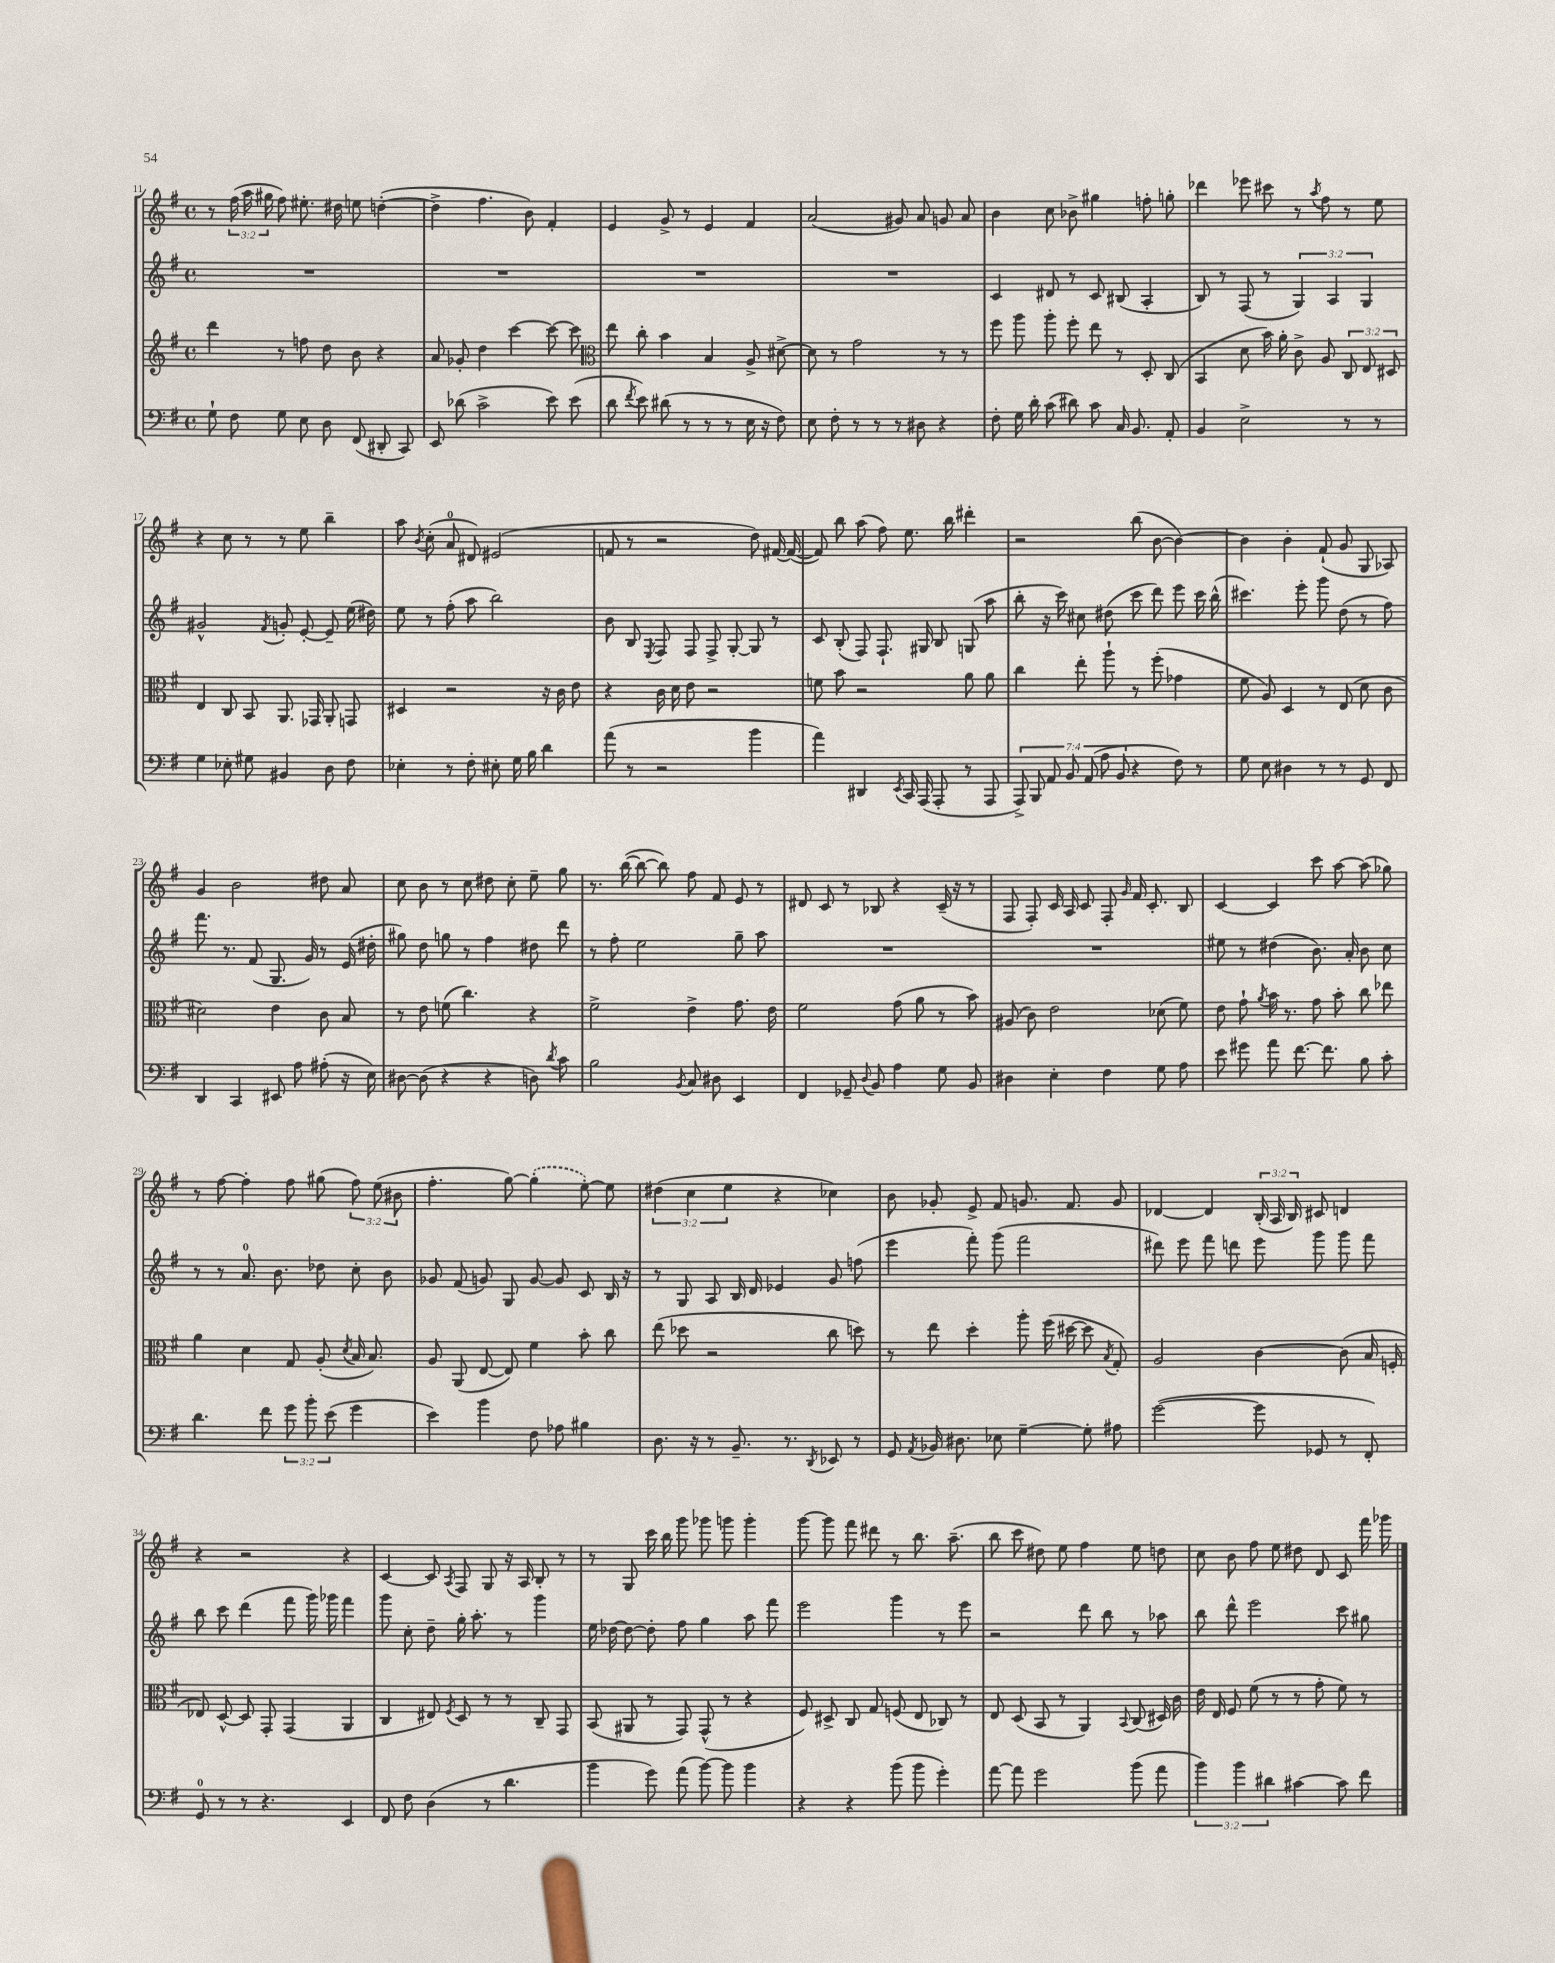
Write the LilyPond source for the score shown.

<<
\new StaffGroup <<
\new Staff = "s0" {
    \clef treble \key g \major \defaultTimeSignature \time 4/4 \override Staff.TupletNumber.text = #tuplet-number::calc-fraction-text
    \autoBeamOff r8 \tuplet 3/2 { fis''16( a''16 gis''16 } fis''8) eis''8.-. dis''16 e''8 d''4~-.( |
    d''4-> fis''4. b'8) fis'4-. |
    e'4 g'8-> r8 e'4 fis'4 |
    a'2( gis'8) a'8 g'8 a'8 |
    b'4 c''8 bes'8-> gis''4 f''8-. g''8-. |
    des'''4 ees'''8 cis'''8 r8 \acciaccatura { a''8 } fis''8 r8 e''8 |
    r4 c''8 r8 r8 e''8 b''4-- |
    a''8 \acciaccatura { b'8 } c''8-.( a'8-0 dis'8) eis'2( |
    f'8 r8 r2 d''8) fis'16~ fis'16~( |
    fis'8) b''8 a''8( fis''8) e''8. b''16 dis'''4-. |
    r2 b''8( b'8~ b'4~) |
    b'4 b'4-. fis'8-!( g'8 g8 aes8) |
    g'4 b'2 dis''8 a'8 |
    c''8 b'8 r8 c''8 dis''8 c''8-. e''8-- g''8 |
    r8. b''16~( b''8~ b''8) fis''8 fis'8 e'8 r8 |
    dis'8 c'8 r8 bes8 r4 c'16--( r16 r8 |
    fis8 fis8-.) c'16 a16 c'8 fis8-. \grace { g'16 } fis'16 c'8.-. b8 |
    c'4~ c'4 c'''8 a''8~ a''8( ges''8) |
    r8 fis''8~ fis''4-. fis''8 gis''8( \tuplet 3/2 { fis''8) e''8( bis'8 } |
    fis''4.-. g''8~) \once \slurDashed g''4-.( e''8~-.) e''8 |
    \tuplet 3/2 { dis''4( c''4 e''4 } r4 ces''4) |
    b'8 ges'8-. e'8-> fis'8 g'8. fis'8. g'8 |
    des'4~ des'4 \tuplet 3/2 { b16-.( a16 b16) } cis'8 d'4 |
    r4 r2 r4 |
    c'4~ c'8 \acciaccatura { a8 } fis8 g8 r16 a16 b8-. r8 |
    r8 g8 c'''16 b''16 g'''8 ges'''8 g'''8 g'''4-. |
    g'''8~ g'''8 fis'''8 dis'''8 r8 b''8. a''8.--( |
    b''8 c'''8 dis''8) e''8 fis''4 e''8 d''8 |
    c''8 b'8 fis''8 e''8 dis''8 d'8 c'8 fis'''16 ges'''16 \bar "|." |
}
\new Staff = "s1" {
    \clef treble \key g \major \defaultTimeSignature \time 4/4 \override Staff.TupletNumber.text = #tuplet-number::calc-fraction-text
    \autoBeamOff R1 |
    R1 |
    R1 |
    R1 |
    c'4 dis'8 r8 c'8 bis8( a4-. |
    b8) r8 fis8( r8 \tuplet 3/2 { g4) a4 g4 } |
    gis'2-^ \acciaccatura { fis'8 } g'8-. e'8~-. e'8-- e''16( dis''16) |
    e''8 r8 fis''8-.( a''8 b''2) |
    b'8 b8 \acciaccatura { e8 } fis8 fis8 fis8-> g8~-. g8 r8 |
    c'8 b8-.( fis8) fis8.-! gis16 b8 g8( a''8 |
    b''8-. r16 c'''16) cis''8 dis''8( c'''8 d'''8) e'''8 c'''16 b''16-^( |
    cis'''4.) e'''8-. g'''8 d''8( r8 fis''8) |
    fis'''8. r8. fis'8( g8. g'16) r8 e'16( dis''16-. |
    gis''8) d''8 g''8 r8 fis''4 dis''8 d'''8 |
    r8 fis''8-. e''2 g''8-- a''8 |
    R1 |
    R1 |
    eis''8 r8 dis''4( b'8.) a'16-. b'8 c''8 |
    r8 r8 a'8.-0 b'8. des''8 c''8-. b'8 |
    ges'8 fis'8( g'8) g8 g'8~ g'8 c'8 b16 r16 |
    r8 g8 a8 b16 d'16 ees'4 g'8 f''8( |
    e'''4 fis'''8-.) g'''8( fis'''2 |
    dis'''8) e'''8 fis'''8 d'''8 e'''8 g'''8 g'''8 fis'''8 |
    b''8 c'''8 d'''4( fis'''8 g'''16) ges'''16 fis'''4 |
    g'''8 c''8-. d''8-- g''16-. a''8.-. r8 g'''4 |
    e''16 des''16~ des''8~ des''8-. fis''8 g''4 a''8 fis'''8 |
    e'''2 g'''4 r8 e'''8 |
    r2 d'''8 b''8 r8 aes''8 |
    b''8 d'''8-^ e'''2 c'''8 gis''8 \bar "|." |
}
\new Staff = "s2" {
    \clef treble \key g \major \defaultTimeSignature \time 4/4 \override Staff.TupletNumber.text = #tuplet-number::calc-fraction-text
    \autoBeamOff d'''4 r8 f''8 d''8 b'8 r4 |
    a'8 ges'8-. d''4 c'''4~ c'''8~ c'''8 |
    \clef alto e''8 c''8-. b'4 b4 a8-> dis'8~-> |
    dis'8 r8 g'2 r8 r8 |
    fis''8 a''8 a''8-. fis''8-. e''8 r8 d8-. c8( |
    b,4 d'8 b'16) a'16-. c'8-> a8 \tuplet 3/2 { c8 e8 dis8 } |
    e4 c8 b,8 a,8. ges,16 a,8-. g,8 |
    dis4 r2 r16 c'16 e'8 |
    r4 c'16 d'16 e'8 r2 |
    f'8 b'8 r2 a'8 a'8 |
    c''4 e''8-. a''8-! r8 fis''8-.( ges'4 |
    fis'8 a8) d4 r8 e8( d'8 c'8 |
    dis'2) e'4 c'8 b8 |
    r8 e'8 f'8( c''4.) r4 |
    fis'2-> e'4-> g'8. e'16 |
    fis'2 g'8( a'8 r8 b'8) |
    ais8( c'8) e'2 des'8( fis'8) |
    e'8 g'8-! \acciaccatura { a'8 } b'16 r8. g'8 b'8-. c''8 ees''8 |
    a'4 d'4 g8 a8-.( \acciaccatura { d'8 } b16 b8.) |
    a8 a,8( e8~ e8) fis'4 b'8-. c''8 |
    e''8( des''8 r2 c''8 d''8) |
    r8 e''8 d''4-. a''8-. fis''16( dis''16~ dis''8 \acciaccatura { b8 } g8-.) |
    a2 c'4~ c'8( b16 f16-. |
    ees8) d8~-^ d8 g,8-. g,4( a,4 |
    c4 eis8) \acciaccatura { fis8 } d8 r8 r8 c8-- g,8 |
    b,8( ais,8 r8 g,8) g,8-^( r8 r4 |
    fis8) dis8-> c8 g8 f8( e8 ces8) r8 |
    e8 d8( b,8 r8 a,4) \appoggiatura { b,8 } c8( dis16) c'16 |
    e'16 e16 fis8 fis'8( r8 r8 g'8-. fis'8) r8 \bar "|." |
}
\new Staff = "s3" {
    \clef bass \key g \major \defaultTimeSignature \time 4/4 \override Staff.TupletNumber.text = #tuplet-number::calc-fraction-text
    \autoBeamOff g8-! fis8 g8 e8 d8 fis,8( dis,8-. c,8) |
    e,8 des'8( c'2-> e'8) e'8( |
    d'8 \acciaccatura { fis'8 } e'8) dis'8( r8 r8 r8 e16 r16 fis8) |
    e8 fis8-. r8 r8 r8 dis8 r4 |
    fis8-. g16 d'16-. c'8( dis'8) c'8 c16 b,8. a,8-. |
    b,4 e2-> r8 r8 |
    g4 ees8-. gis8 bis,4 d8 fis8 |
    ees4-. r8 fis8-. eis8-. g16 b16 d'4 |
    a'8( r8 r2 b'4 |
    a'4) dis,4 \acciaccatura { e,8 } c,16 a,,16( a,,8-. r8 a,,8 |
    \tuplet 7/4 { a,,8->) b,,8 a,8 b,8 a,8( a8 b,8 } r4 fis8) r8 |
    g8 e8 dis4 r8 r8 g,8 fis,8 |
    d,4 c,4 eis,8 a8 ais8-.( r16 e16) |
    dis8~ dis8( r4 r4 d8) \acciaccatura { d'8 } c'8 |
    b2 \acciaccatura { b,8 } c8 dis8 e,4 |
    fis,4 ges,8-- \appoggiatura { d8 } b,8 a4 g8 b,8 |
    dis4 e4-. fis4 g8 a8 |
    e'8 gis'8 a'8 fis'8.~ fis'8. b8 c'8-. |
    d'4. fis'8 \tuplet 3/2 { g'8 b'8-. e'8( } g'4 |
    e'4) b'4 fis8 aes8 bis4 |
    d8. r16 r8 b,8.-- r8. \acciaccatura { d,8 } ees,8 r8 |
    g,8 \acciaccatura { a,8 } bes,16 dis8. ees8 g4~-- g8-. ais8 |
    g'2~( g'8 ges,8 r8 fis,8-.) |
    g,8-0 r8 r8 r4. e,4 |
    fis,8 fis8 d4( r8 d'4. |
    b'4 g'8) a'8( b'8~) b'8 b'4 |
    r4 r4 b'8( b'8 g'4-.) |
    a'8~ a'8 g'2 b'8( a'8 |
    \tuplet 3/2 { b'4) b'4 dis'4 } cis'4~ cis'8 fis'8 \bar "|." |
}
>>
>>
\layout { \context { \Score currentBarNumber = #11 } }
